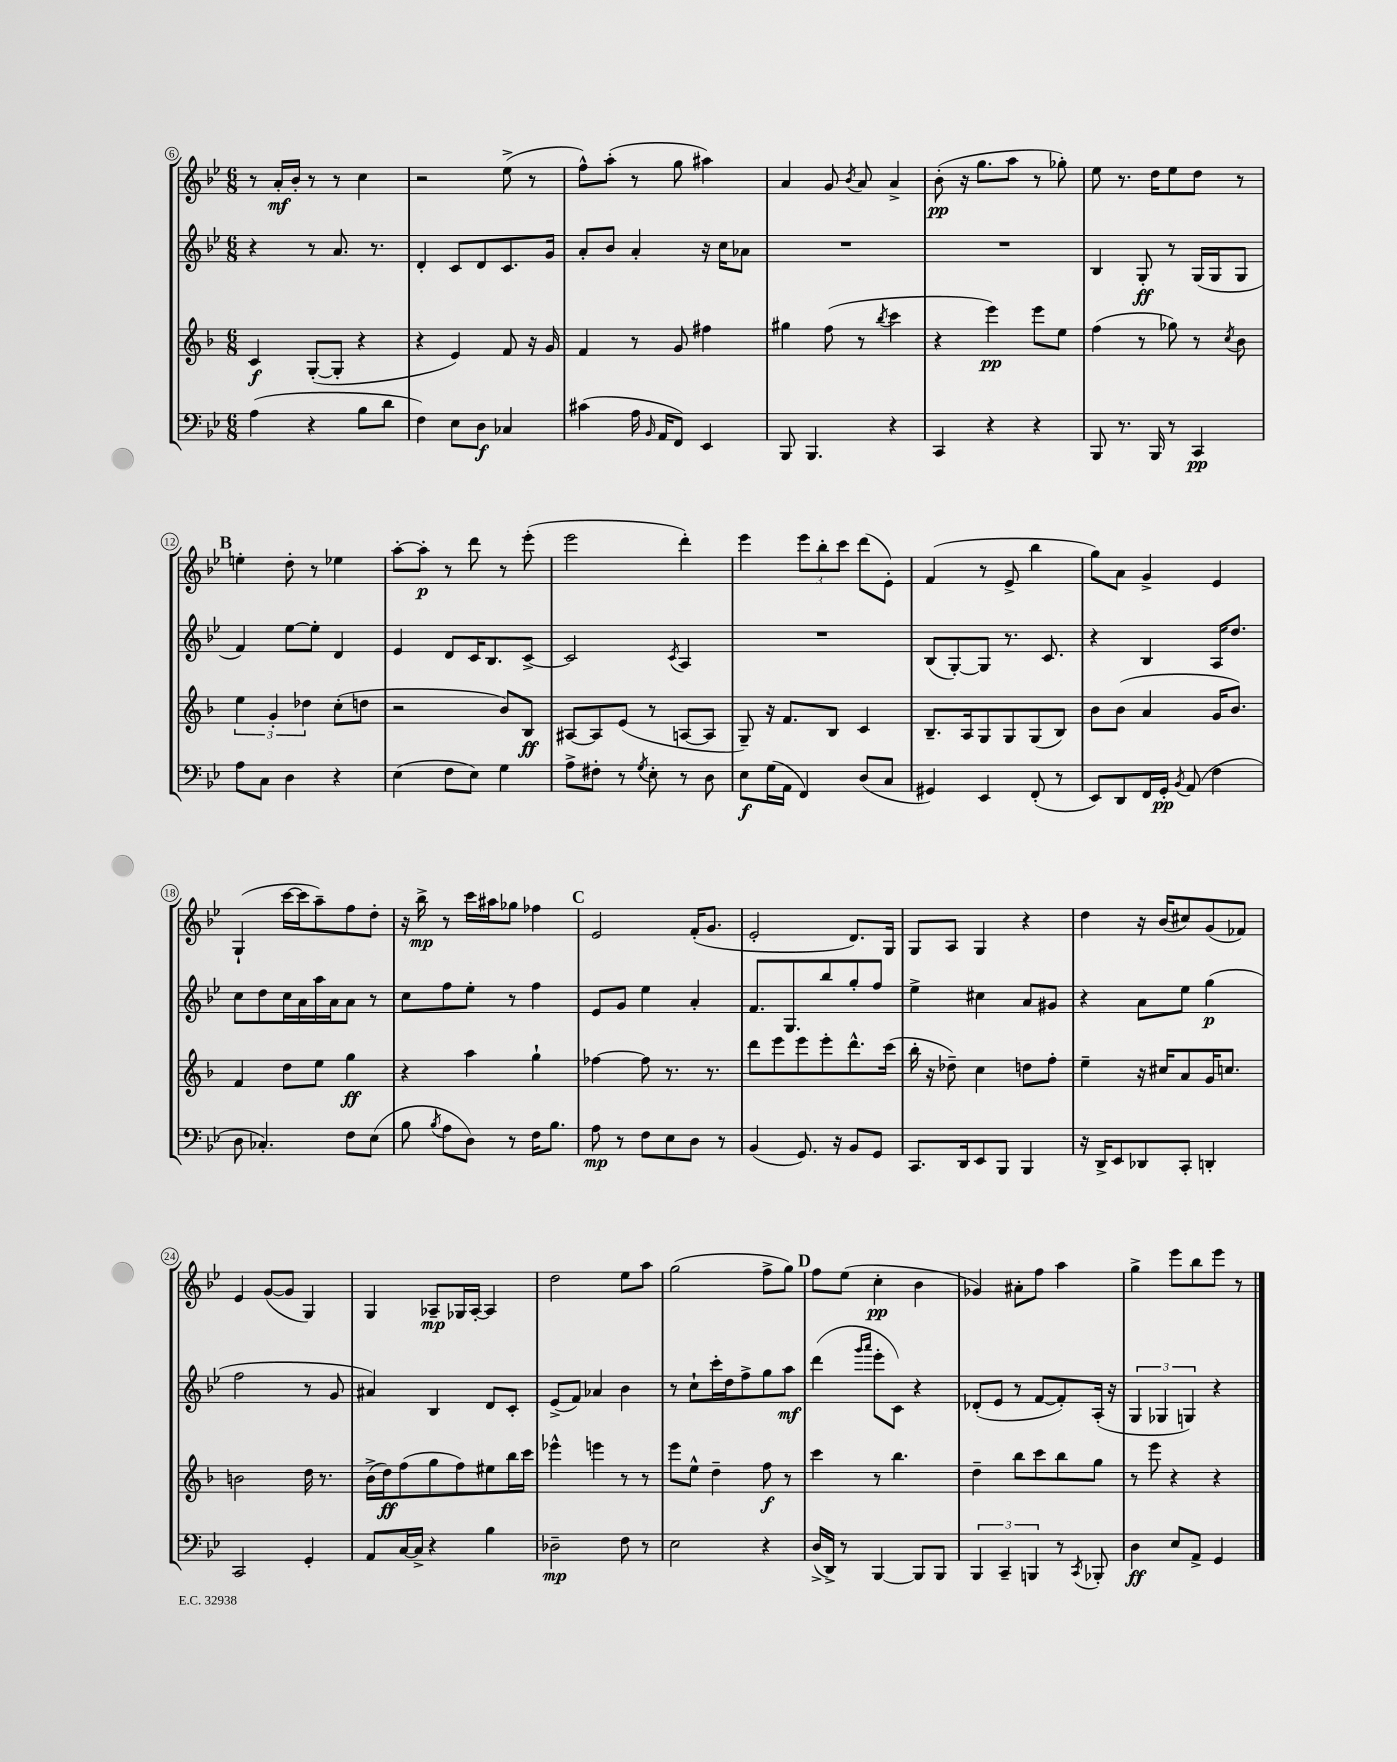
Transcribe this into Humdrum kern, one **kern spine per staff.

**kern	**kern	**kern	**kern
*staff4	*staff3	*staff2	*staff1
*clefF4	*clefG2	*clefG2	*clefG2
*k[b-e-]	*k[b-]	*k[b-e-]	*k[b-e-]
*M6/8	*M6/8	*M6/8	*M6/8
(4A	4c	4r	8r
.	.	.	16a'
.	.	.	16b-'
4r	([8G'	8r	8r
.	8G']	8.a	8r
8B-	4r	.	4cc
.	.	8.r	.
8d	.	.	.
=	=	=	=
4F)	4r	4d'	2r
8E-	4e)	8c	.
8D	.	8d	.
4C-	8f	8.c	(8ee-^
.	16r	.	8r
.	16g	16g	.
=	=	=	=
(4c#	4f	8a'	8ff^^)
.	.	8b-	(8aa'
16A	8r	4a'	8r
16qqBB-	.	.	.
16AA	.	.	.
8FF)	8g	.	8gg
4EE-	4ff#	16r	4aa#)
.	.	16cc	.
.	.	8a-	.
=	=	=	=
8BBB-	4gg#	2.r	4a
4.BBB-	.	.	.
.	(8ff	.	8g
.	.	.	8qb-
.	8r	.	8a
.	8qbb-	.	.
4r	4ccc	.	4a^
=	=	=	=
4CC	4r	2.r	(8b-'
.	.	.	16r
.	.	.	8.gg
4r	4eee)	.	.
.	.	.	8aa
4r	8eee	.	8r
.	8ee	.	8gg-')
=	=	=	=
8BBB-	(4ff	4B-	8ee-
8.r	.	.	8.r
.	8r	8G'	.
16BBB-	.	.	16dd
8r	8gg-)	8r	8ee-
4CC	8r	(16G	8dd
.	.	16G	.
.	8qcc	.	.
.	8b-	8G	8r
=	=	=	=
8A	6ee	4f)	4ee'
8C	.	.	.
.	6g'	.	.
4D	.	[8ee-	8dd'
.	6dd-	.	.
.	.	8ee-']	8r
4r	(8cc'	4d	4ee-
.	8dd	.	.
=	=	=	=
(4E-	2r	4e-	[8aa'
.	.	.	8aa']
8F	.	8d	8r
8E-)	.	16c	8ddd
.	.	8.B-	.
4G	8b-)	.	8r
.	8B-	[8c^	(8eee-'
=	=	=	=
8A^	[8A#	2c]	2eee-
8F#'	8A#]	.	.
8r	(8e	.	.
8qG	.	.	.
8E-'	8r	.	.
.	.	8qc	.
8r	[8A	4A	4ddd')
8D	8A]	.	.
=	=	=	=
8E-	8G~)	2.r	4eee-
(16G	16r	.	.
16AA	8.f	.	.
4FF)	.	.	12eee-
.	.	.	12bb-'
.	8B-	.	.
.	.	.	12ccc
(8D	4c	.	(8ddd
8C	.	.	8e-')
=	=	=	=
4GG#)	8.B-~	(8B-	(4f
.	.	[8G')	.
.	16A	.	.
4EE-	8G	8G]	8r
.	8G	8.r	8e-^
(8FF'	(8G	.	4bb-
.	.	8.c	.
8r	8B-)	.	.
=	=	=	=
8EE-)	8b-	4r	8gg)
8DD	(8b-	.	8a
16FF	4a	4B-	4g^
16GG'	.	.	.
8qBB-	.	.	.
(8AA	.	.	.
4F	16g	16A	4e-
.	8.b-)	8.dd	.
=	=	=	=
8D	4f	8cc	(4G`
4.C-')	.	8dd	.
.	8dd	16cc	[16ccc
.	.	16a	16ccc]
.	8ee	16aa	8aa~)
.	.	16a	.
8F	4gg	8a	8ff
(8E-	.	8r	8dd'
=	=	=	=
8B-	4r	8cc	16r
.	.	.	16bb-^
8qB-	.	.	.
8A	.	8ff	8r
8D)	4aa	8ee-'	16ccc
.	.	.	16aa#
8r	.	8r	8gg-
16F	4gg`	4ff	4ff-
8.B-	.	.	.
=	=	=	=
8A	[4ff-	8e-	2e-
8r	.	8g	.
8F	8ff-]	4ee-	.
8E-	8.r	.	.
8D	.	4a'	(16f'
.	8.r	.	8.g
8r	.	.	.
=	=	=	=
(4BB-	8ddd	8.f	2e-'
.	8eee	.	.
.	.	8.G	.
8.GG)	8eee	.	.
.	8eee'	8bb-	.
16r	.	.	.
8BB-	8.ddd^^	8gg'	8.d)
8GG	.	8ff	.
.	(16ccc	.	16G
=	=	=	=
8.CC	16bb-'	4ee-^	8G
.	16r	.	.
.	8dd-~)	.	8A
16DD	.	.	.
8EE-	4cc	4cc#	4G
8BBB-	.	.	.
4BBB-	8dd	8a	4r
.	8ff'	8g#	.
=	=	=	=
16r	4ee~	4r	4dd
16DD^	.	.	.
8EE-	.	.	.
8DD-	16r	8a	16r
.	16cc#	.	(16b-
8CC'	8a	8ee-	8cc#)
4DD'	16g	(4gg	(8g
.	8.cc	.	.
.	.	.	8f-)
=	=	=	=
2CC	2b	2ff	4e-
.	.	.	([8g
.	.	.	8g]
4GG'	16dd	8r	4G)
.	8.r	.	.
.	.	8g	.
=	=	=	=
8AA	(16b-^	4a#)	4G
.	16dd)	.	.
[16C	(8ff	.	.
16C^]	.	.	.
4r	8gg	4B-	8A-~
.	8ff)	.	16G-
.	.	.	[16A-'
4B-	8ee#	8d	4A-]
.	16bb-	8c'	.
.	16ccc	.	.
=	=	=	=
2D-~	4eee-^^	(8e-^	2dd
.	.	8f)	.
.	4eee	4a-	.
8F	8r	4b-	8ee-
8r	8r	.	8aa
=	=	=	=
2E-	8eee	8r	(2gg
.	8ee^^	8cc`	.
.	4dd~	16ccc'	.
.	.	16dd	.
.	.	8ff^	.
4r	8ff	8gg	8ff^
.	8r	8aa	8gg)
=	=	=	=
(16D^	4ccc	(4ddd	8ff
16DD^)	.	.	.
8r	.	.	(8ee-
.	.	16qqggg	.
.	.	16qqaaa	.
[4BBB-	8r	8eee-'	4cc'
.	4.bb-	8c)	.
8BBB-]	.	4r	4b-
8BBB-	.	.	.
=	=	=	=
6BBB-	4dd~	(8d-'	4g-)
.	.	8e-	.
6CC~	.	.	.
.	8bb-	8r	8a#'
6BBB	.	.	.
.	8ccc	[8f	8ff
8r	8bb-	8f'])	4aa
8qCC	.	.	.
8BBB-'	8gg	(16A'	.
.	.	16r	.
=	=	=	=
4D	8r	6G	4gg^
.	8eee	.	.
.	.	6G-	.
8E-	4r	.	8eee-
.	.	6G)	.
8AA^	.	.	8bb-
4GG	4r	4r	8eee-
.	.	.	8r
==	==	==	==
*-	*-	*-	*-
